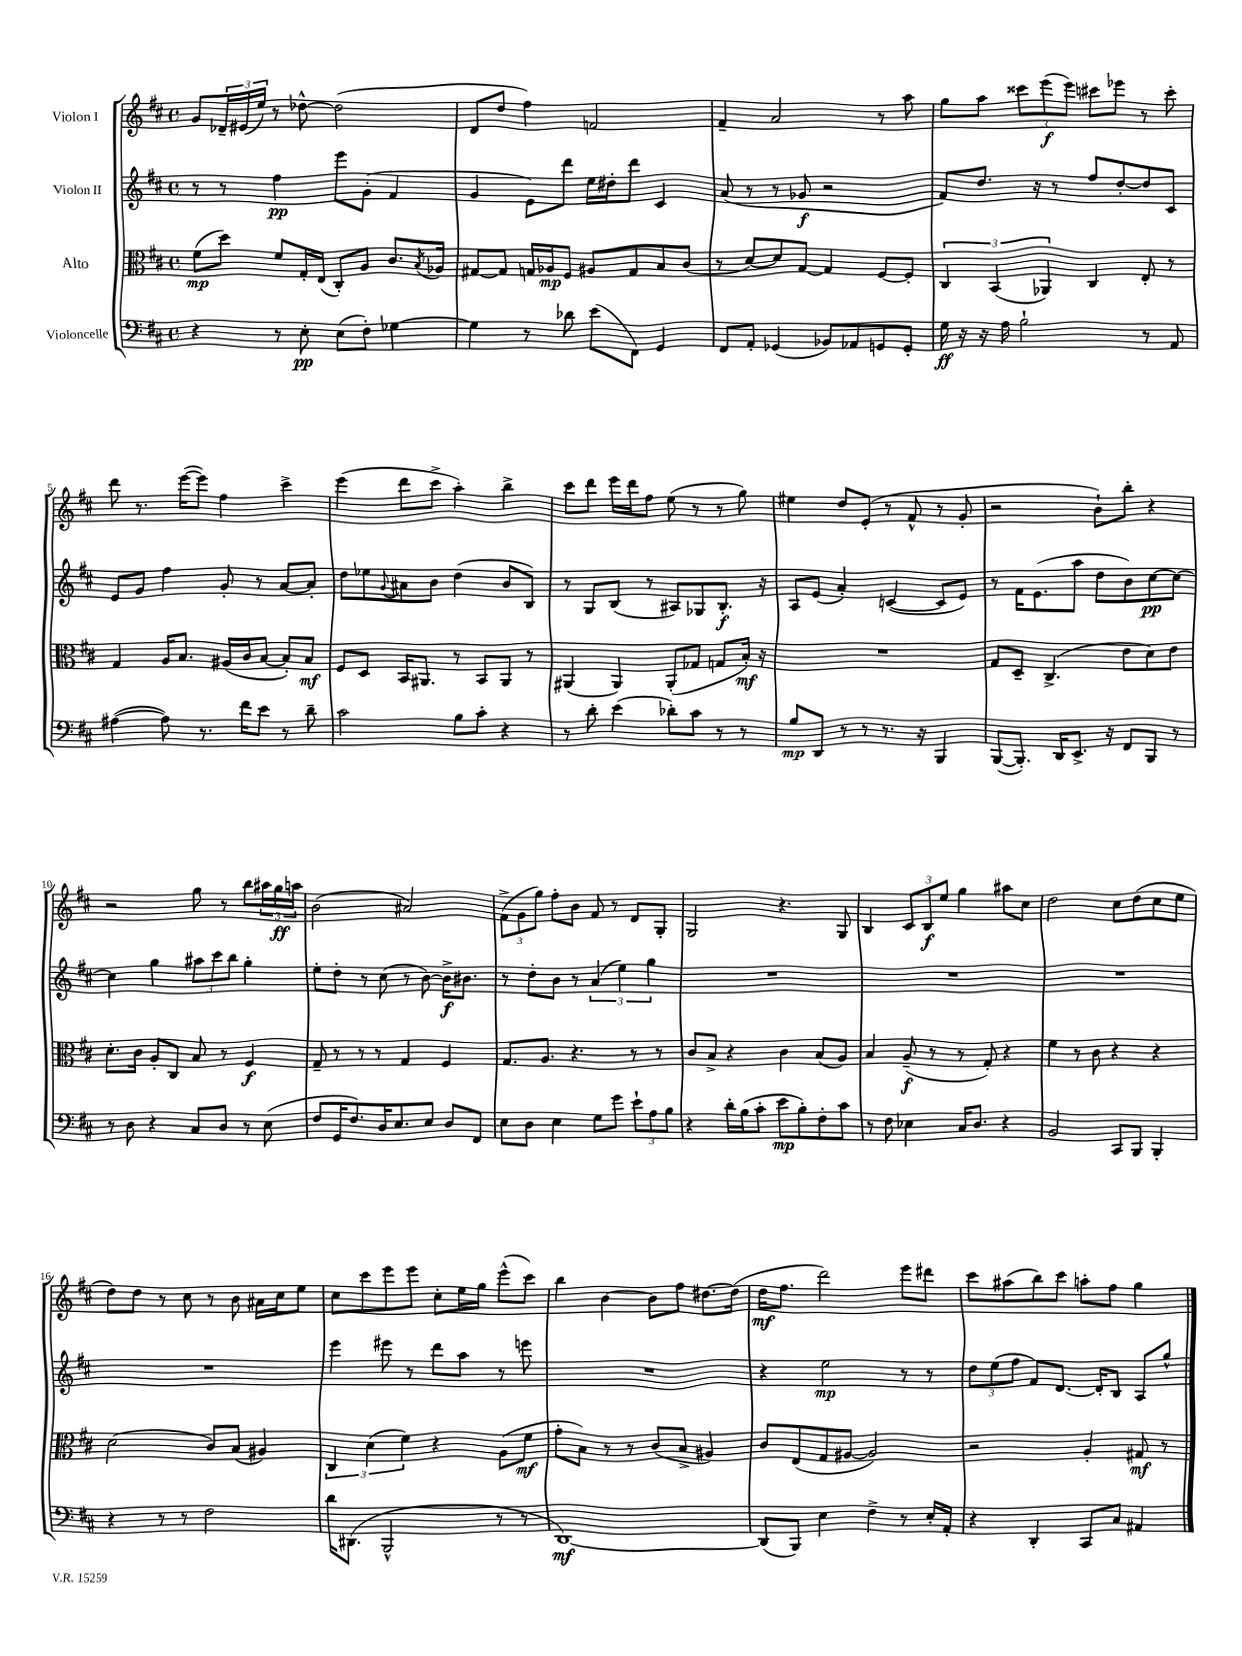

**kern	**kern	**kern	**kern
*staff4	*staff3	*staff2	*staff1
*clefF4	*clefC3	*clefG2	*clefG2
*k[f#c#]	*k[f#c#]	*k[f#c#]	*k[f#c#]
*M4/4	*M4/4	*M4/4	*M4/4
*met(c)	*met(c)	*met(c)	*met(c)
4r	(8f#	8r	8g
.	8dd)	8r	24d-~
.	.	.	(24e#
.	.	.	24ee)
8r	8f#	4ff#	8r
8E'	16G'	.	[8dd-^^
.	(16E	.	.
(8E	8C#')	8eee	(2dd-]
8F#')	8A	(8g'	.
[4G-	8.c#	4f#	.
.	8qB	.	.
.	16A-	.	.
=	=	=	=
4G-]	[8G#	4g	8d
.	8G#]	.	8dd
8r	16G	8e)	4ff#)
.	16A-	.	.
8d-	8F#	8ddd	.
(8e	8A#	16ee	2f
.	.	16dd#'	.
8FF#)	8G	8ddd	.
4GG	8B	4c#	.
.	(8c#	.	.
=	=	=	=
8FF#	8r	(8a	4f#~
8AA'	[8d)	8r	.
(4GG-	8d]	8r	2a
.	[8G	8g-	.
8BB-)	4G]	2r	.
8AA-	.	.	.
8GG	[8F#	.	8r
8GG'	8F#']	.	8aa
=	=	=	=
16G	6C#	8f#)	8gg
16r	.	.	.
16r	.	8.dd	8aa
.	(6BB	.	.
16A	.	.	.
2B`	.	.	12ccc##
.	.	16r	.
.	6AA-)	.	(12eee
.	.	8r	.
.	.	.	12eee)
.	4C#	8ff#	8ccc#
.	.	[8dd'	8eee-
8r	8E'	8dd]	8r
8AA	8r	8c#	8ccc#'
=	=	=	=
([4A#	4G	8e	8ddd
.	.	8g	8.r
8A#])	16A	4ff#	.
.	8.B	.	([16eee
8.r	.	.	8eee])
.	(16A#	8g'	4ff#
16f#	16c#	.	.
8e	[8B	8r	.
8r	8B'])	[8a	4ccc#^
8d~	8B	8a']	.
=	=	=	=
2c#	8F#	8dd	(4eee
.	8D	8ee-	.
.	.	8qqg	.
.	16BB	8a#	8ddd
.	8.AA#	.	.
.	.	8b	8ccc#^
8B	8r	(4dd	4aa')
8c#'	8BB	.	.
4r	8AA#	8b	4bb^
.	8r	8B)	.
=	=	=	=
8r	(4AA#	8r	8ccc#
8d'	.	8G	8ddd
(4e	4AA#)	(8B	16eee
.	.	.	16ddd
.	.	8r	8ff#
8d-')	(8AA#'	8A#)	(8ee
8c#	8G-	8G-	8r
8r	8G	8.B'	8r
8r	16B')	.	8gg)
.	16r	16r	.
=	=	=	=
8B	1r	8A	4ee#
8DD	.	(8e	.
8r	.	4a')	8dd
8r	.	.	(8e'
8.r	.	([4c	8r
.	.	.	8f#^^
16r	.	.	.
4BBB	.	8c]	8r
.	.	8e)	8g'
=	=	=	=
([8BBB	8G	8r	2r
8.BBB'])	8D~	16f#	.
.	.	(8.e	.
.	(4.C#^	.	.
16DD	.	.	.
8.EE^	.	8aa	.
.	.	8dd	8b`)
16r	.	.	.
8FF#	8e	8b)	8bb'
8BBB	8d)	[8cc#	4r
8r	8e	8cc#_	.
=	=	=	=
8r	8.d'	4cc#]	2r
8D	.	.	.
.	16c#	.	.
4r	8A'	4gg	.
.	8C#	.	.
8C#	8B	12aa#	8gg
.	.	12ccc#	.
8D	8r	.	8r
.	.	12bb	.
8r	4F#	4gg'	8bb
(8E	.	.	24aa#
.	.	.	24gg
.	.	.	24aa
=	=	=	=
8F#	8G~	8ee'	(2b
16GG	8r	8dd'	.
8.F#)	.	.	.
.	8r	8r	.
16D	8r	(8cc#	.
8.E	.	.	.
.	4G	8r	2a#)
8E	.	[8b)	.
8D	4F#	16b^]	.
.	.	8.b#	.
8FF#	.	.	.
=	=	=	=
8E	8.G	8r	(12f#^
.	.	.	12g
8D	.	8dd'	.
.	.	.	12gg)
.	8.A	.	.
4E	.	8b	8ff#'
.	4.r	8r	8b
8G	.	(6a	8f#
8g	.	.	8r
.	.	6ee)	.
12e`	8r	.	8d
12A	.	6gg	.
.	8r	.	8G'
12B	.	.	.
=	=	=	=
4r	8c#	1r	2G
.	8B^	.	.
16d'	4r	.	.
(16B	.	.	.
8c#'	.	.	.
8e	4c#	.	4.r
8B')	.	.	.
8F#'	(8B	.	.
8c#	8A)	.	8G
=	=	=	=
8r	4B	1r	4B
8F#	.	.	.
4E-	(8A~	.	12c#
.	.	.	12B
.	8r	.	.
.	.	.	12ee
16C#	8r	.	4gg
8.D	.	.	.
.	8G')	.	.
4r	4r	.	8aa#
.	.	.	8cc#
=	=	=	=
2BB	4f#	1r	2dd
.	8r	.	.
.	8c#	.	.
8CC#	4r	.	8cc#
8BBB	.	.	(8dd
4BBB'	4r	.	8cc#
.	.	.	8ee
=	=	=	=
4r	(2d	1r	8dd)
.	.	.	8dd
8r	.	.	8r
8r	.	.	8cc#
2F#	8c#)	.	8r
.	(8B	.	8b
.	4A#)	.	16a#
.	.	.	16cc#
.	.	.	8ee
=	=	=	=
16d	6C#	4eee	8cc#
(8.DD#	.	.	.
.	.	.	8ccc#
.	(6d	.	.
2BBB^^	.	8eee#	8eee
.	6f#)	.	.
.	.	8r	8eee
.	4r	8ddd	8cc#'
.	.	8aa	16ee
.	.	.	16gg
8r	(8A	8r	(8eee^^
8r	8f#	8eee	8ccc#)
=	=	=	=
[1DD)	8g'	1r	4bb
.	8B)	.	.
.	8r	.	[4b
.	8r	.	.
.	(8c#	.	8b]
.	8B^	.	8ff#
.	4A#)	.	[8.dd#
.	.	.	(16dd#]
=	=	=	=
(8DD]	8c#	4r	16dd
.	.	.	8.ff#
8BBB)	(8E	.	.
4E	8G	2ee	2ddd)
.	[8A#	.	.
4F#^	2A#])	.	.
8r	.	8r	8eee
16E'	.	8r	8ddd#
16AA'	.	.	.
=	=	=	=
4r	2r	12dd	8ccc#
.	.	(12ee	.
.	.	.	(8aa#
.	.	12ff#	.
4DD'	.	8f#)	8bb)
.	.	[8.d	8ccc#
8CC#	4A'	.	8aa'
.	.	16d']	.
8C#	.	8B	8ff#
4AA#	8G#	8A	4gg
.	8r	8gg^^	.
==	==	==	==
*-	*-	*-	*-
